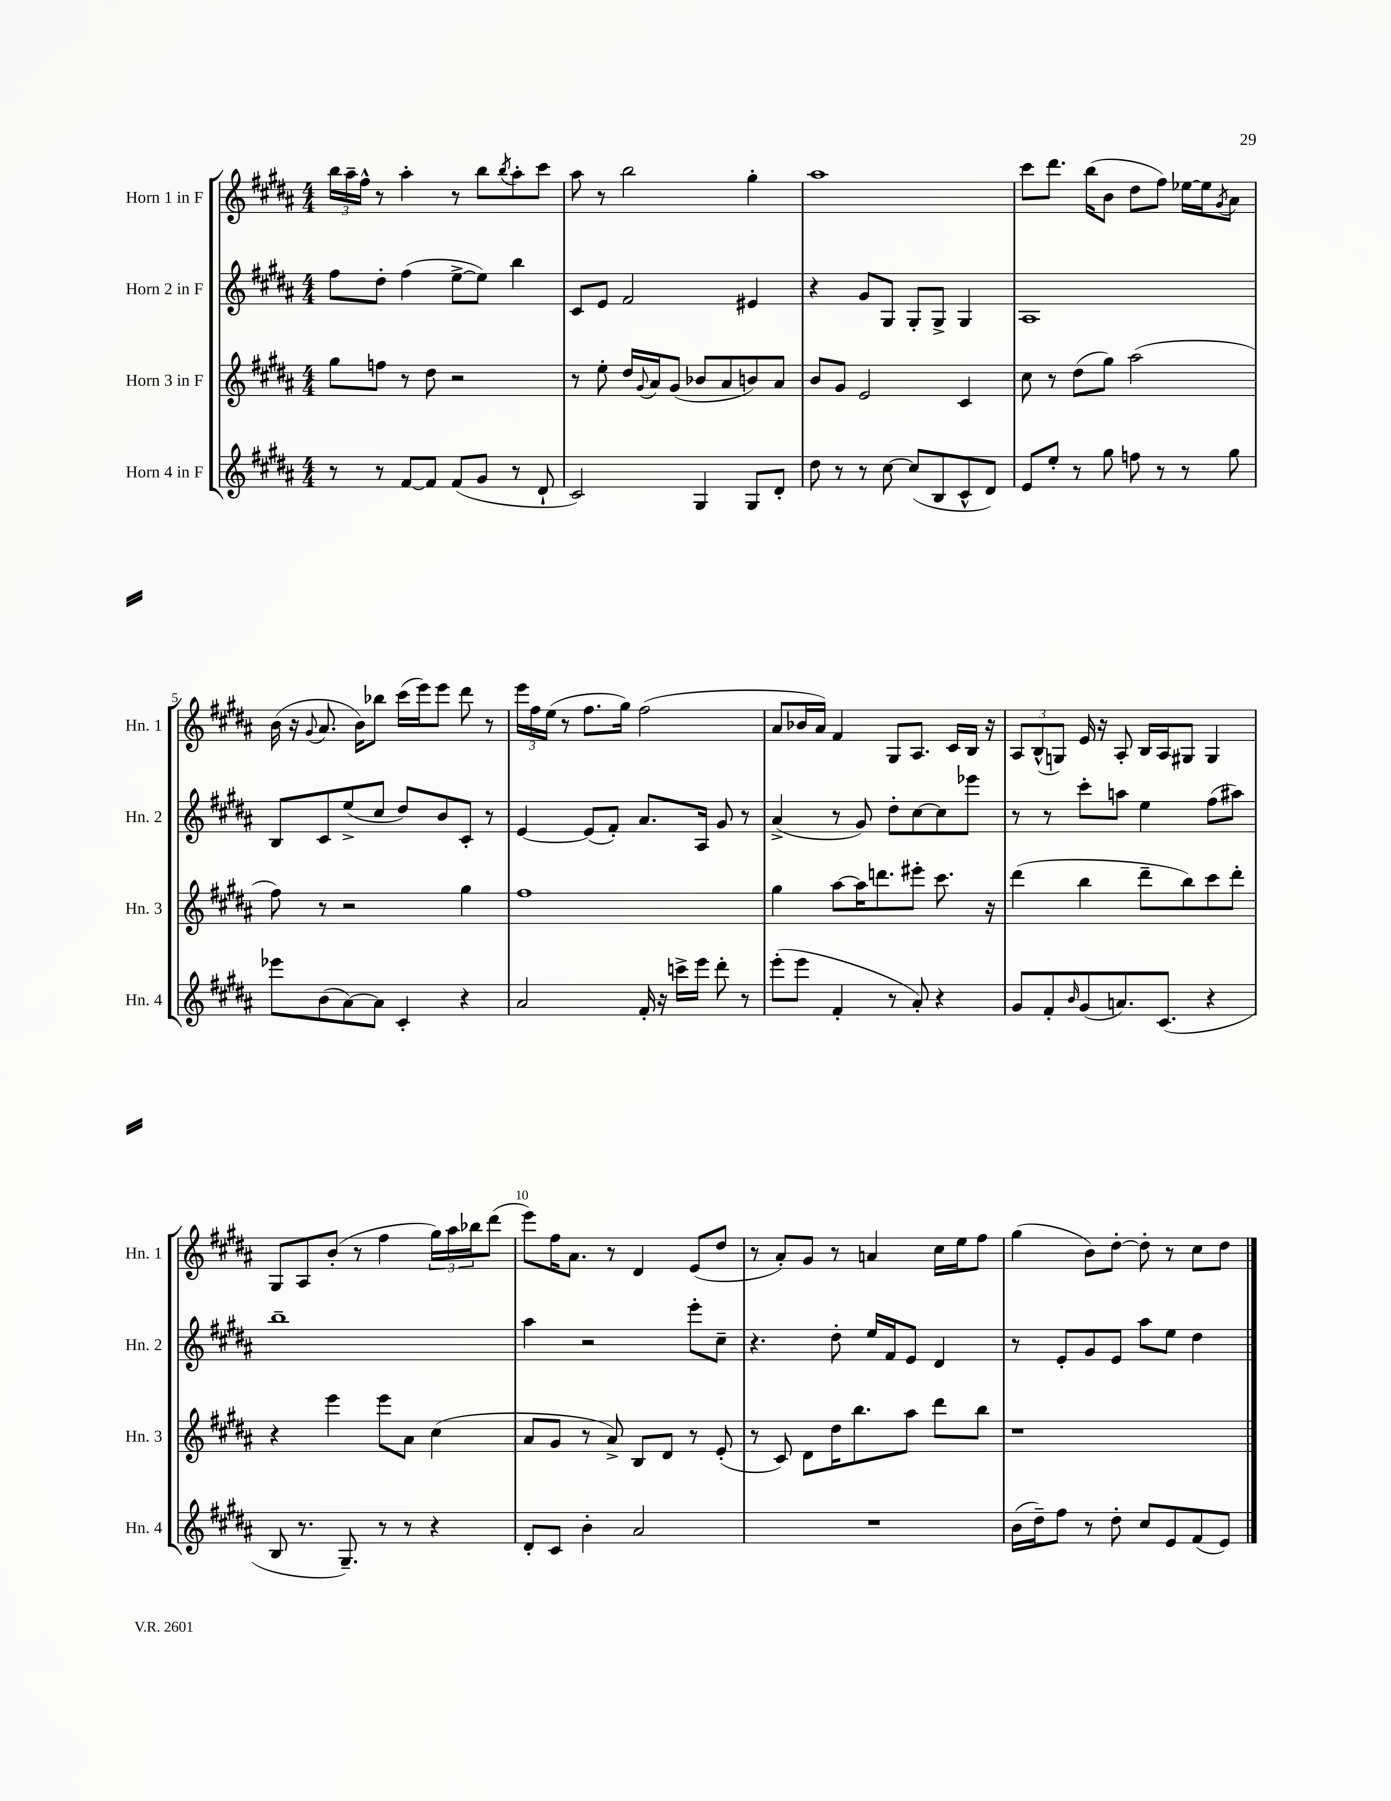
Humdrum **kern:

**kern	**kern	**kern	**kern
*staff4	*staff3	*staff2	*staff1
*clefG2	*clefG2	*clefG2	*clefG2
*k[f#c#g#d#a#]	*k[f#c#g#d#a#]	*k[f#c#g#d#a#]	*k[f#c#g#d#a#]
*M4/4	*M4/4	*M4/4	*M4/4
8r	8gg#	8ff#	24bb
.	.	.	24aa#~
.	.	.	24ff#^^
8r	8ff	8dd#'	8r
[8f#	8r	(4ff#	4aa#'
8f#]	8dd#	.	.
(8f#	2r	[8ee^	8r
8g#	.	8ee])	8bb
.	.	.	8qbb
8r	.	4bb	8aa#'
8d#`	.	.	8ccc#
=	=	=	=
2c#)	8r	8c#	8aa#
.	8ee'	8e	8r
.	16dd#	2f#	2bb
.	8qqg#	.	.
.	16a#	.	.
.	(8g#	.	.
4G#	8b-	.	.
.	8a#	.	.
8G#	8b)	4e#	4gg#'
8d#'	8a#	.	.
=	=	=	=
8dd#	8b	4r	1aa#
8r	8g#	.	.
8r	2e	8g#	.
[8cc#	.	8G#	.
(8cc#]	.	8G#'	.
8B	.	8G#^	.
8c#^^	4c#	4G#	.
8d#)	.	.	.
=	=	=	=
8e	8cc#	1A#	8ccc#
8ee'	8r	.	8.ddd#
8r	(8dd#	.	.
.	.	.	(16bb
8gg#	8gg#)	.	8b
8ff	(2aa#	.	8dd#
8r	.	.	8ff#)
8r	.	.	[16ee-
.	.	.	16ee-]
.	.	.	8qg#
8gg#	.	.	8a#
=	=	=	=
8eee-	8ff#)	8B	(16b
.	.	.	16r
.	.	.	8qqg#
(8b	8r	8c#	8.a#
[8a#)	2r	(8ee^	.
.	.	.	16b)
8a#]	.	8cc#	8bb-
4c#'	.	8dd#)	(16ccc#
.	.	.	16eee)
.	.	8b	8eee
4r	4gg#	8c#'	8ddd#
.	.	8r	8r
=	=	=	=
2a#	1ff#	[4e	24eee
.	.	.	24ff#
.	.	.	(24ee
.	.	.	8r
.	.	(8e]	8.ff#
.	.	8f#')	.
.	.	.	16gg#)
16f#'	.	8.a#	(2ff#
16r	.	.	.
16ccc^	.	.	.
16eee	.	16A#	.
8ddd#'	.	8g#	.
8r	.	8r	.
=	=	=	=
(8eee'	4gg#	(4a#^	8a#
8eee	.	.	16b-
.	.	.	16a#)
4f#'	[8aa#	8r	4f#
.	16aa#]	8g#)	.
.	8.ddd	.	.
8r	.	8dd#'	8G#
8a#')	8eee#'	[8cc#	8.A#
4r	8.ccc#	8cc#]	.
.	.	.	16c#
.	.	8eee-	16B
.	16r	.	16r
=	=	=	=
8g#	(4ddd#	8r	12A#
.	.	.	(12B^^
8f#'	.	8r	.
.	.	.	12G)
16qqb	.	.	.
(8g#	4bb	8ccc#'	16e
.	.	.	16r
8.a)	.	8aa	8A#'
.	8ddd#~	4ee	16B
(8.c#	.	.	16A#
.	8bb)	.	8G#
4r	8ccc#	(8ff#	4G#
.	8ddd#'	8aa#)	.
=	=	=	=
8B	4r	1bb~	8G#
8.r	.	.	8A#
.	4eee	.	(8b'
8.G#~)	.	.	.
.	.	.	8r
8r	8eee	.	4ff#
8r	8a#	.	.
4r	(4cc#	.	24gg#)
.	.	.	24aa#
.	.	.	24bb-
.	.	.	(8ddd#
=	=	=	=
8d#'	8a#	4aa#	8eee)
8c#	8g#	.	16ff#
.	.	.	8.a#
4b'	8r	2r	.
.	8a#^)	.	8r
2a#	8B	.	4d#
.	8d#	.	.
.	8r	8eee'	(8e
.	(8e'	8cc#~	8dd#
=	=	=	=
1r	8r	4.r	8r
.	8c#)	.	8a#')
.	8d#	.	8g#
.	16dd#	8dd#'	8r
.	8.bb	.	.
.	.	16ee	4a
.	.	16f#	.
.	8aa#	8e	.
.	8ddd#	4d#	16cc#
.	.	.	16ee
.	8bb	.	8ff#
=	=	=	=
(16b	1r	8r	(4gg#
16dd#~)	.	.	.
8ff#	.	8e'	.
8r	.	8g#	8b)
8dd#'	.	8e	[8dd#'
8cc#	.	8aa#	8dd#']
8e	.	8ee	8r
(8f#	.	4dd#	8cc#
8e)	.	.	8dd#
==	==	==	==
*-	*-	*-	*-
